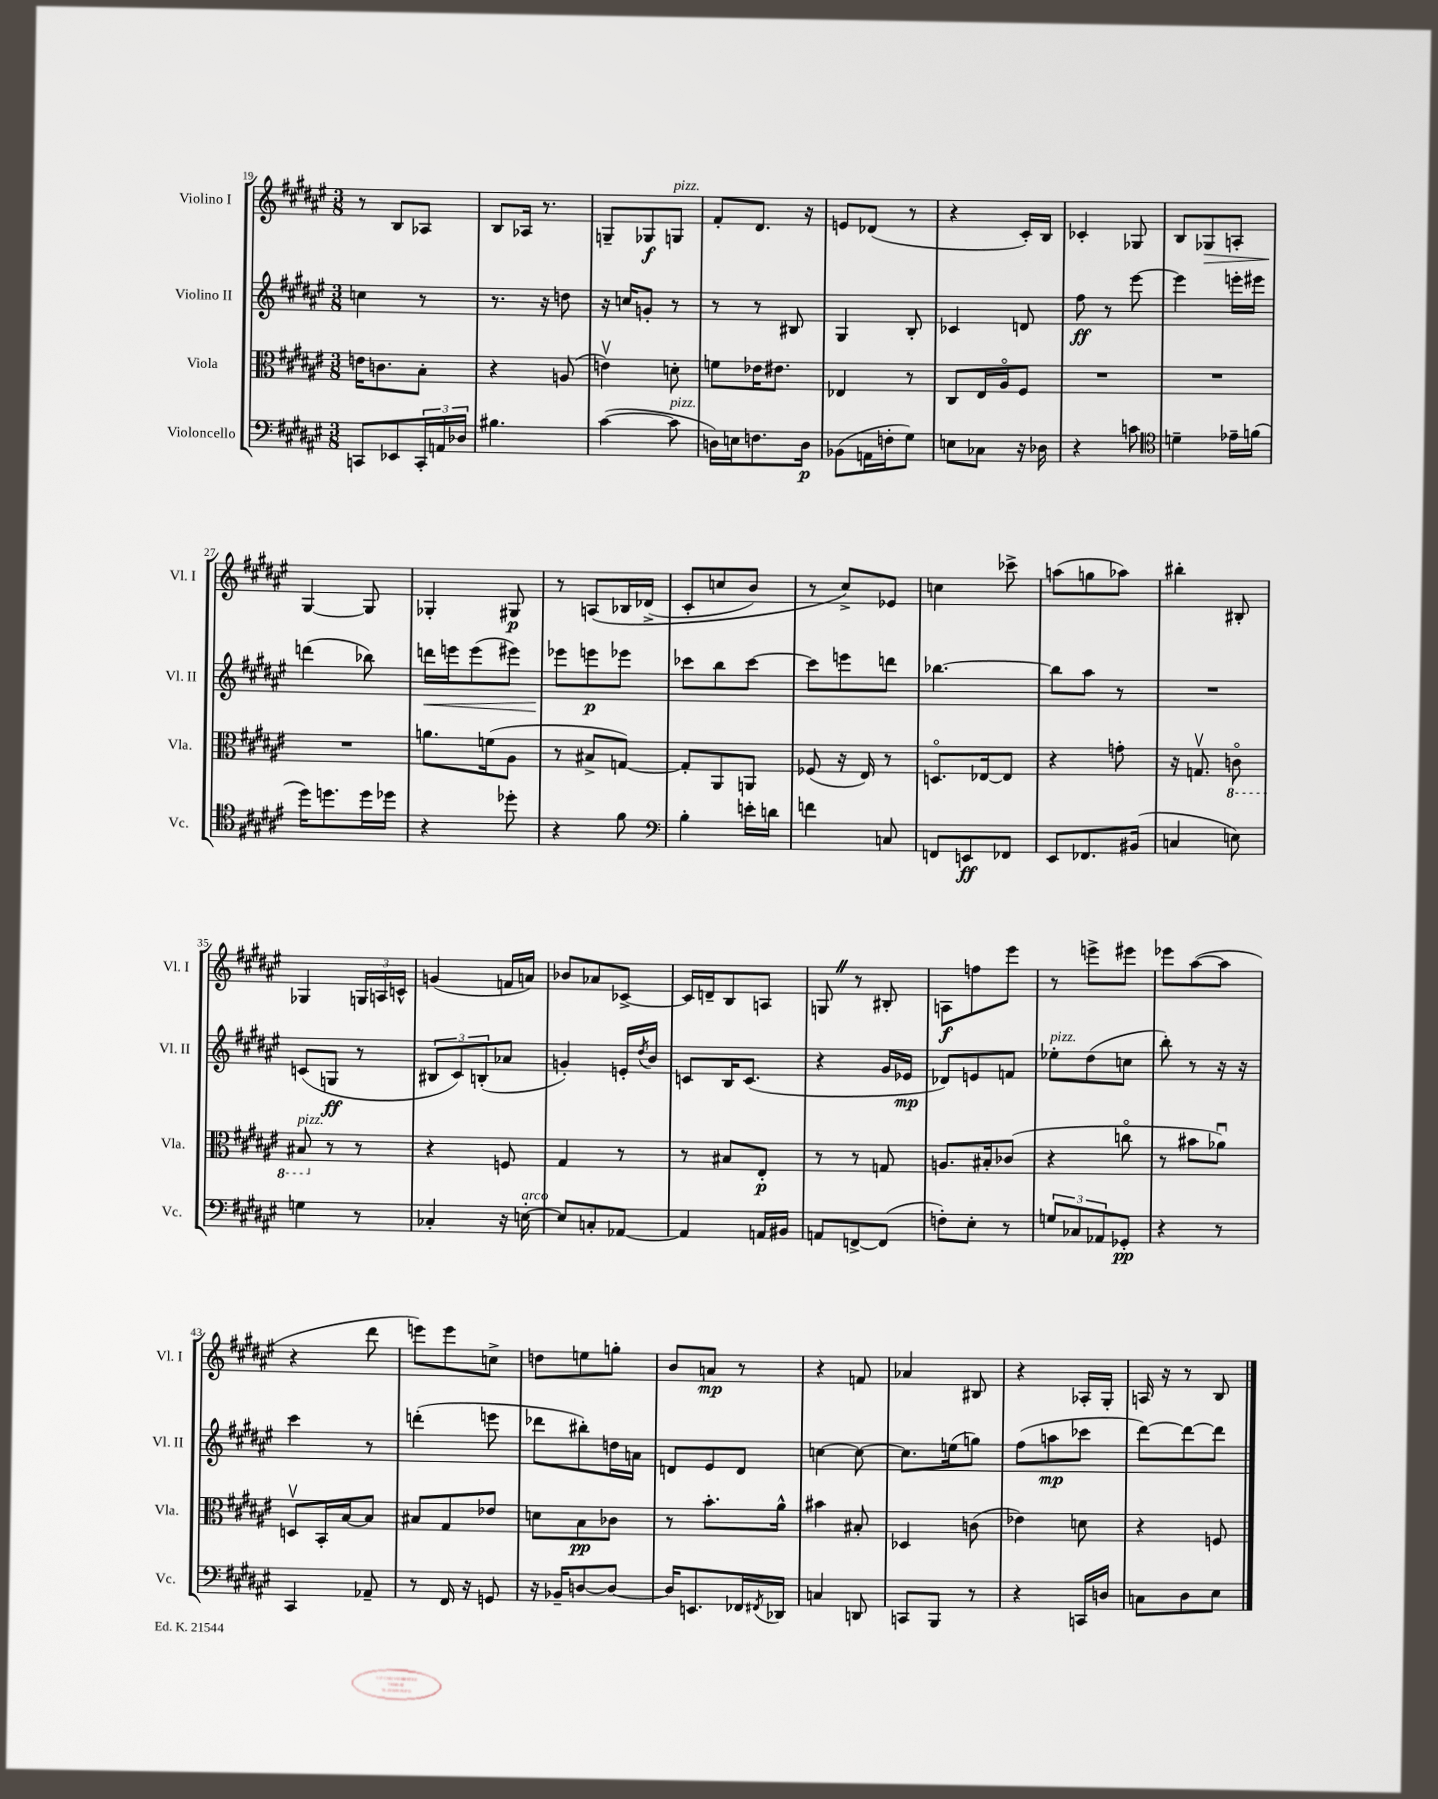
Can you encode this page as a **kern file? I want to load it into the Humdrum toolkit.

**kern	**kern	**kern	**kern
*staff4	*staff3	*staff2	*staff1
*clefF4	*clefC3	*clefG2	*clefG2
*k[f#c#g#d#a#e#]	*k[f#c#g#d#a#e#]	*k[f#c#g#d#a#e#]	*k[f#c#g#d#a#e#]
*M3/8	*M3/8	*M3/8	*M3/8
8CC	16e	4cc	8r
.	8.c	.	.
8EE-	.	.	8B
24CC'	8B'	8r	8A-
24AA	.	.	.
24D-	.	.	.
=	=	=	=
4.B#	4r	8.r	8B
.	.	.	16A-
.	.	16r	8.r
.	(8A	8dd	.
=	=	=	=
([4c#	4ev)	16r	8G~
.	.	16cc	.
.	.	8g'	8G-
8c#]	8d'	8r	8G
=	=	=	=
16D)	8f	8r	8f#'
16E	.	.	.
8.F	16e-	8r	8.d#
.	8.e#	.	.
.	.	8B#	.
16D	.	.	16r
=	=	=	=
(8BB-	4E-	4G#	8e
16AA	.	.	(8d-
16F'	.	.	.
8G#)	8r	8B'	8r
=	=	=	=
8E	8C#	4c-	4r
8C-	16E#	.	.
.	16A#o	.	.
16r	8F#	8d	16c#')
16D-	.	.	16B
=	=	=	=
4r	4.r	8ff#	4c-'
.	.	8r	.
8c	.	[8eee#	8G-
=	=	=	=
*clefC4	*	*	*
4d~	4.r	4eee#]	8B
.	.	.	8G-
16e-~	.	16eee'	8A'
(16f	.	16eee#	.
=	=	=	=
16dd#)	4.r	(4ddd	[4G#
8.dd	.	.	.
16dd	.	8bb-)	8G#]
16dd-	.	.	.
=	=	=	=
4r	8.a	16ddd	4G-'
.	.	16eee	.
.	.	(8eee	.
.	(16f	.	.
8dd-'	8A#	8eee#)	8G#
=	=	=	=
4r	8r	8eee-	8r
.	8B#^	8eee	&(8A
8f#	[8G)	8eee-	16B-
.	.	.	(16d-^
=	=	=	=
*clefF4	*	*	*
4B'	8G']	8ccc-	8c#'
.	8AA#	8bb	8cc
16e'	8AA	[8ccc-	8b)
16d	.	.	.
=	=	=	=
4f	(8F-	8ccc-]	8r
.	16r	8eee	8cc#^&)
.	16E#)	.	.
8C	8r	8ddd	8e-
=	=	=	=
8FF	8.Do	[4.bb-	4cc
8EE	.	.	.
.	[16E-	.	.
8FF-	8E-]	.	8ccc-^
=	=	=	=
8EE#	4r	8bb-]	(8aa
8.FF-	.	8aa#	8gg
.	8g'	8r	8aa-)
(16BB#	.	.	.
=	=	=	=
4C	16r	4.r	4bb#'
.	8.Gv	.	.
8E)	8Co	.	8B#'
=	=	=	=
4G	8BB#	(8c	4G-
.	8r	8G	.
8r	8r	8r	24G
.	.	.	24A
.	.	.	24c^^
=	=	=	=
4C-'	4r	12B#	(4g
.	.	12c#)	.
.	.	(12B'	.
16r	8F	8a-	16f
[16E'	.	.	16a)
=	=	=	=
8E]	4G#	4g')	8b-
8C'	.	.	8a-
[8AA-	8r	16e'	[8c-^
.	.	8qdd#	.
.	.	16b	.
=	=	=	=
4AA-]	8r	8c	16c-]
.	.	.	16d~
.	8B#	16B	8B
.	.	(8.c	.
16AA	8E#'	.	8A
16BB#	.	.	.
=	=	=	=
8AA	8r	4r	8G
[8FF^	8r	.	8r
(8FF]	8G	16g#	8B#'
.	.	16e-	.
=	=	=	=
8F')	8.A	8d-)	8A
8E#'	.	8e	8ff
.	16B#'	.	.
8r	(8c-	8f	8eee#
=	=	=	=
12G	4r	8ee-'	8r
12C-	.	.	.
.	.	(8dd#	8eee^
12AA-	.	.	.
8GG-'	8cco	8cc	8eee#
=	=	=	=
4r	8r	8bb')	8eee-
.	8b#	8r	([8aa#
8r	8a-u)	16r	8aa#]
.	.	16r	.
=	=	=	=
4CC#	8Dv	4ccc#	4r
.	16BB'	.	.
.	[16B	.	.
8AA-~	8B]	8r	8ddd#
=	=	=	=
8r	8B#	(4ddd'	8eee)
16FF#	8G#	.	8eee
16r	.	.	.
8GG	8e-	8eee	8cc^
=	=	=	=
16r	8d	8ddd-	8dd
16BB-~	.	.	.
[8D	8B	8bb#')	8ee
8D_	8c-	16dd	8gg'
.	.	16a	.
=	=	=	=
16D]	8r	8d	8b
8.EE	.	.	.
.	8.b'	8e#	8a
16FF-	.	8d	8r
8qFF#	.	.	.
16DD-	16a#^^	.	.
=	=	=	=
4C	4b#	[4cc	4r
8DD	8B#'	8cc_	8f
=	=	=	=
8CC	4D-	8.cc]	4a-
8BBB	.	.	.
.	.	(16ee	.
8r	(8c	8gg)	8B#
=	=	=	=
4r	4e-)	(8ff#	4r
.	.	8aa	.
16CC	8d	8ccc-	16A-'
16D	.	.	16G#'
=	=	=	=
8C	4r	[8ddd#)	16A
.	.	.	16r
8D#	.	8ddd#_	8r
8E#	8F	8ddd#]	8B
==	==	==	==
*-	*-	*-	*-
